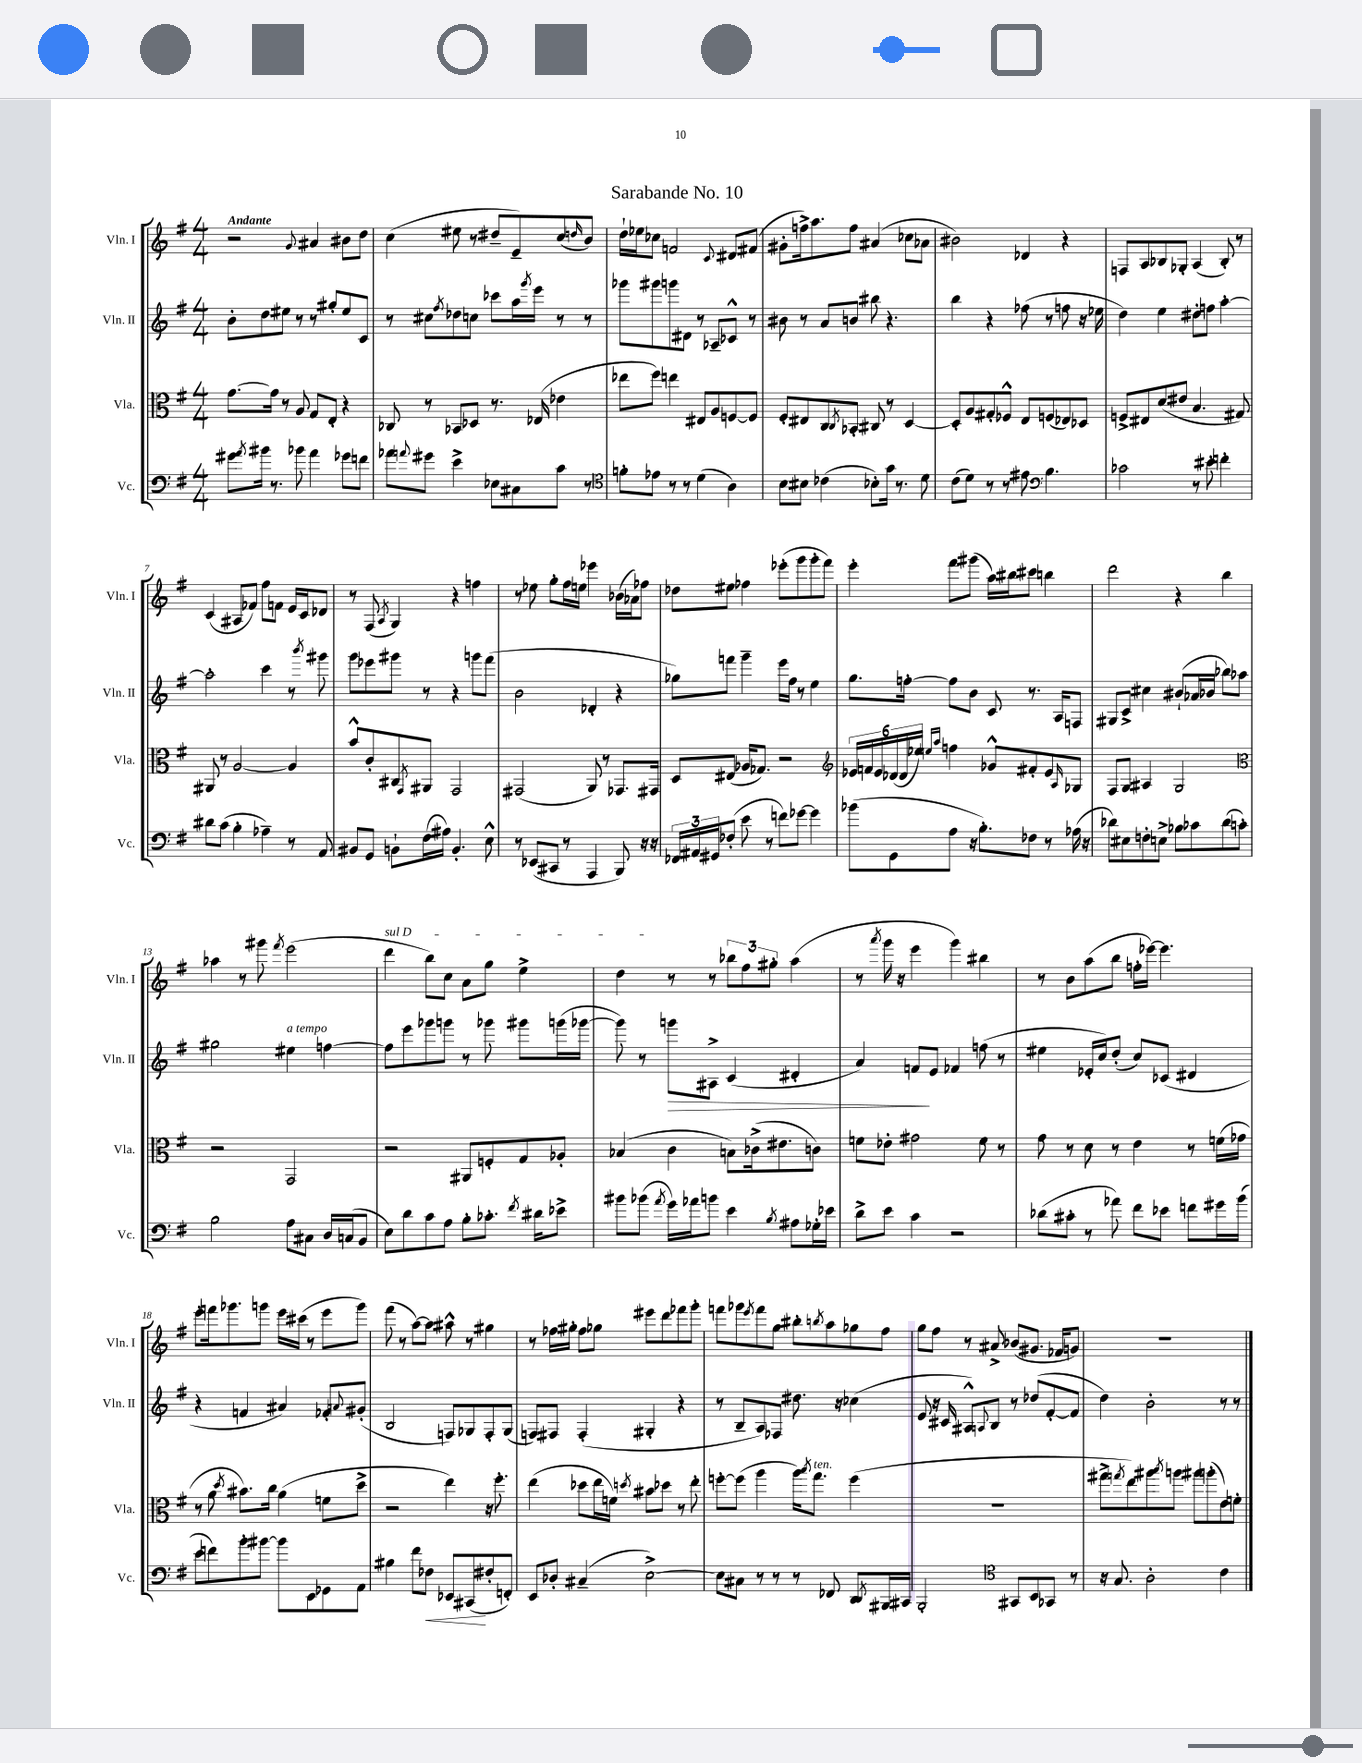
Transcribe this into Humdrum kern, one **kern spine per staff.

**kern	**kern	**kern	**kern
*staff4	*staff3	*staff2	*staff1
*clefF4	*clefC3	*clefG2	*clefG2
*k[f#]	*k[f#]	*k[f#]	*k[f#]
*M4/4	*M4/4	*M4/4	*M4/4
8g#	[8.g	8b'	2r
8qa	.	.	.
16b#	.	8dd	.
8.r	16g]	.	.
.	8r	8ee#	.
8b-	8A	8r	.
.	.	.	8qqg
4a	8G	8r	4a#
.	8E'	8gg#'	.
8g-	4r	8ee#	8b#
8f	.	8c	8dd
=	=	=	=
8a-	8C-	8r	(4cc
8qqa	.	.	.
8g#	8r	8cc#	.
.	.	8qff#	.
4e^	8BB-	8dd-	8ee#
.	8D-	8cc	8r
8E-	8.r	8ccc-	8dd#~
8C#	.	16aa	8e~)
.	.	8qggg	.
.	(16E-	16eee	.
8c	4e-	8r	(8cc
.	.	.	16qqdd
8r	.	8r	8b)
=	=	=	=
*clefC4	*	*	*
8f'	8ee-	8ggg-	16dd`
.	.	.	16ee-
8e-	8ff#)	8ggg#	8cc-
8r	4ee	8ggg	2f
8r	.	8d#	.
(4d	8E#	8r	.
.	8A	8A-~	.
.	.	.	8qqc
4A)	[8F	8c-^^	8d#
.	8F]	8r	(8f#
=	=	=	=
8B	8F#'	8b#	8g#'
8B#	8E#	8r	16ff^)
.	.	.	8.aa
(4c-	8C	8a	.
.	8qC	.	.
.	8BB-'	8b	8ff
8B-')	8C#	8bb#	(4a#
16g	8r	4.r	.
8.r	.	.	.
.	[4D	.	8cc-
8d	.	.	8a-
=	=	=	=
(8c	8D']	4bb	2b#)
8d)	8A	.	.
8r	8G#'	4r	.
8r	8F-^^	.	.
8e#	8E	(8ff-	4d-
*clefF4	*	*	*
4.B	(8F	8r	.
.	8E-)	8ff	4r
.	8D-	16r	.
.	.	16ee-	.
=	=	=	=
2c-	8F^	4dd)	8F
.	8E#	.	8A
.	(8d	4ee	8B-
.	8e#	.	8G-'
8r	4.B	8dd#'	(4A
8e#'	.	8ff	.
4f'	.	[4aa'	8B-')
.	8G#)	.	8r
=	=	=	=
8d#	8AA#	2aa']	(4c
(8c	8r	.	.
4B'	[2A	.	8A#
.	.	.	8f-)
4A-~)	.	4ccc	8ff#
.	.	.	8f
8r	4A]	8r	16e
.	.	.	16c
.	.	8qbbb	.
8AA	.	8ggg#	8d-
=	=	=	=
8BB#	8b^^	8ggg	8r
8GG	8c'	8eee-	(8F#
.	.	.	8qA
8BB`	8C#	8ggg#	4G)
.	8qGG	.	.
(16F#	8AA#	8r	.
16A#)	.	.	.
4.BB'	2GG	4r	4r
.	.	8ggg	4ff
8E^^	.	(8fff#	.
=	=	=	=
8r	(2GG#	2b	8r
(8EE-	.	.	8ee-
8CC#	.	.	8gg'
8r	.	.	16ff#
.	.	.	16ee
4AAA	8AA)	4d-'	4eee-
.	8r	.	.
8BBB)	8.GG-	4r	(16b-
.	.	.	16a-)
16r	.	.	8ff-
16r	16GG#	.	.
=	=	=	=
24FF-	8D	8gg-)	8dd-
24AA#	.	.	.
24GG#	.	.	.
(8F-'	(8E#	8fff	8ee#
8e	16A-	4ggg~	4ff-
.	8.G-)	.	.
8r	.	.	.
8f)	2r	16eee	(8eee-'
.	.	16ff#	.
[8g-	.	8r	8ggg
4g-]	.	4ee	8ggg'
.	.	.	8fff#)
=	=	=	=
*	*clefG2	*	*
(8b-	24e-	8.gg	4eee'
.	24f	.	.
.	24e-	.	.
8GG	(24d-	.	.
.	24d-	.	.
.	.	[16ff'	.
.	24ee-)	.	.
.	16qqee	.	.
.	16qqaa	.	.
8A	4ff	8ff]	8fff#
16r	.	8b	(8ggg#
8.B')	.	.	.
.	8g-^^	8c	16aa)
.	.	.	16bb#
8F-	8f#'	8.r	8ccc#
8r	8e-	.	4bb
.	.	16A	.
.	16qqA	.	.
(16A-	8G-	8F	.
16r	.	.	.
=	=	=	=
8d-)	8F#	8G#	2ddd
8E#	8G	8c^	.
8F'	4A#	4cc#	.
8E^	.	.	.
8B-	2G	(8b#`	4r
8c-	.	16a-	.
.	.	16b-	.
(8d-	.	8bb-)	4bb
8c')	.	8aa-	.
=	=	=	=
*	*clefC3	*	*
2B	2r	2gg#	4aa-
.	.	.	8r
.	.	.	8ggg#
.	.	.	8qfff#
8A	2GG	4ee#	(2eee
8C#	.	.	.
16D	.	[4ff	.
(16C	.	.	.
8BB	.	.	.
=	=	=	=
8E)	2r	8ff]	4ddd
8d	.	8eee	.
8c	.	8ggg-	8bb)
8A	.	8ggg	8cc
8B'	8AA#	8r	8a
8.c-'	8F'	8ggg-	8gg
.	8G	8ggg#	4ee^
8qf#	.	.	.
16d#	.	.	.
8e-^	8A-'	(16ggg	.
.	.	[16ggg-	.
=	=	=	=
8b#	(4B-	8ggg-])	4dd
(8b-	.	8r	.
8qa	.	.	.
16g)	4c	8ggg	8r
16a-	.	.	.
8b	.	8A#^	8r
4e	8B)	(4c	12bb-
.	.	.	12ff#
.	(16c-^	.	.
.	.	.	12gg#'
.	8.e#	.	.
8qB	.	.	.
8A#	.	4d#'	(4aa
16G-'	8c)	.	.
16e-	.	.	.
=	=	=	=
8d^	8f	4a)	8r
.	.	.	8qaaa
8e	8e-'	.	16ggg
.	.	.	16r
4c	2g#	8f	4eee
.	.	8e	.
2r	.	4f-	4ggg)
.	8f	(8ff	4bb#
.	8r	8r	.
=	=	=	=
(8d-	8g	4ee#	8r
8c#'	8r	.	8b
8r	8d	16e-'	(8aa
.	.	16cc)	.
8a-)	8r	(8dd'	8bb
8f#	4e	8cc)	16ff'
.	.	.	[16eee-)
8e-	.	(8c-	4.eee-]
8f	8r	4d#	.
16g#	(16f	.	.
(16b	16g-	.	.
=	=	=	=
8e	8r	4r	8eee'
8f)	8a	.	16fff
.	.	.	8.ggg-
.	8qdd	.	.
8b'	8.b#)	4f	.
[8b#	.	.	8ggg
.	16cc	.	.
8b#]	(4a	4a#)	16eee
.	.	.	(16ccc#
8EE	.	.	8r
8GG-	8f	8f-'	8eee
.	.	8qqa	.
8AA	8dd^	(8g#'	8ggg)
=	=	=	=
4B#	2r	2B	(8fff#
.	.	.	8r
8f#	.	.	[8aa)
8F-	.	.	8aa]
8EE-	4ee)	8F)	8aa#^^
(8CC#	.	8G-	8r
8F#'	16r	8F'	4gg#
.	8.ff#'	.	.
8FF')	.	(8G-	.
=	=	=	=
8EE	(4ee	8F)	8r
8D-'	.	8F#	16ff-
.	.	.	16gg#'
(4C#~	8dd-	(4F#'	8ff-
.	16ee	.	8gg-
.	16f)	.	.
.	8qdd	.	.
[2E^)	8b#	4G#'	8eee#
.	8dd-	.	8ddd
.	8r	4r	8fff-
.	8ee'	.	8ggg'
=	=	=	=
8E]	[8ff'	8r	8fff
8C#	(8ff]	8B~	8ggg-
.	.	.	8qeee
8r	4aa	8A)	8fff
8r	.	8F-	8gg
8r	16aa)	8.dd#	8bb#'
.	8qbb	.	.
.	8.gg	.	.
.	.	.	8qbb
8FF-	.	.	8aa
.	.	16r	.
8DD	(4ff	(4cc-	8gg-
8qDD	.	.	.
16BBB#	.	.	8ff#
16CC#	.	.	.
=	=	=	=
2BBB'	1r	8e	8gg
.	.	16r	8ff#
.	.	16c#	.
.	.	8A#^^)	8r
.	.	8qqA	.
.	.	8B	8a#^
*clefC4	*	*	*
8GG#	.	8r	(8b-
8BB	.	(8dd-	8.g#
8GG-	.	[8f#'	.
.	.	.	16f-
8r	.	8f#]	8g)
=	=	=	=
16r	8gg#^	4dd)	1r
8.G	.	.	.
.	8qgg	.	.
.	8ee)	.	.
2A'	8aa#	2b'	.
.	8qbb	.	.
.	8aa	.	.
.	8aa#	.	.
.	(8aa'	.	.
4c	8e)	8r	.
.	8f'	8r	.
==	==	==	==
*-	*-	*-	*-
